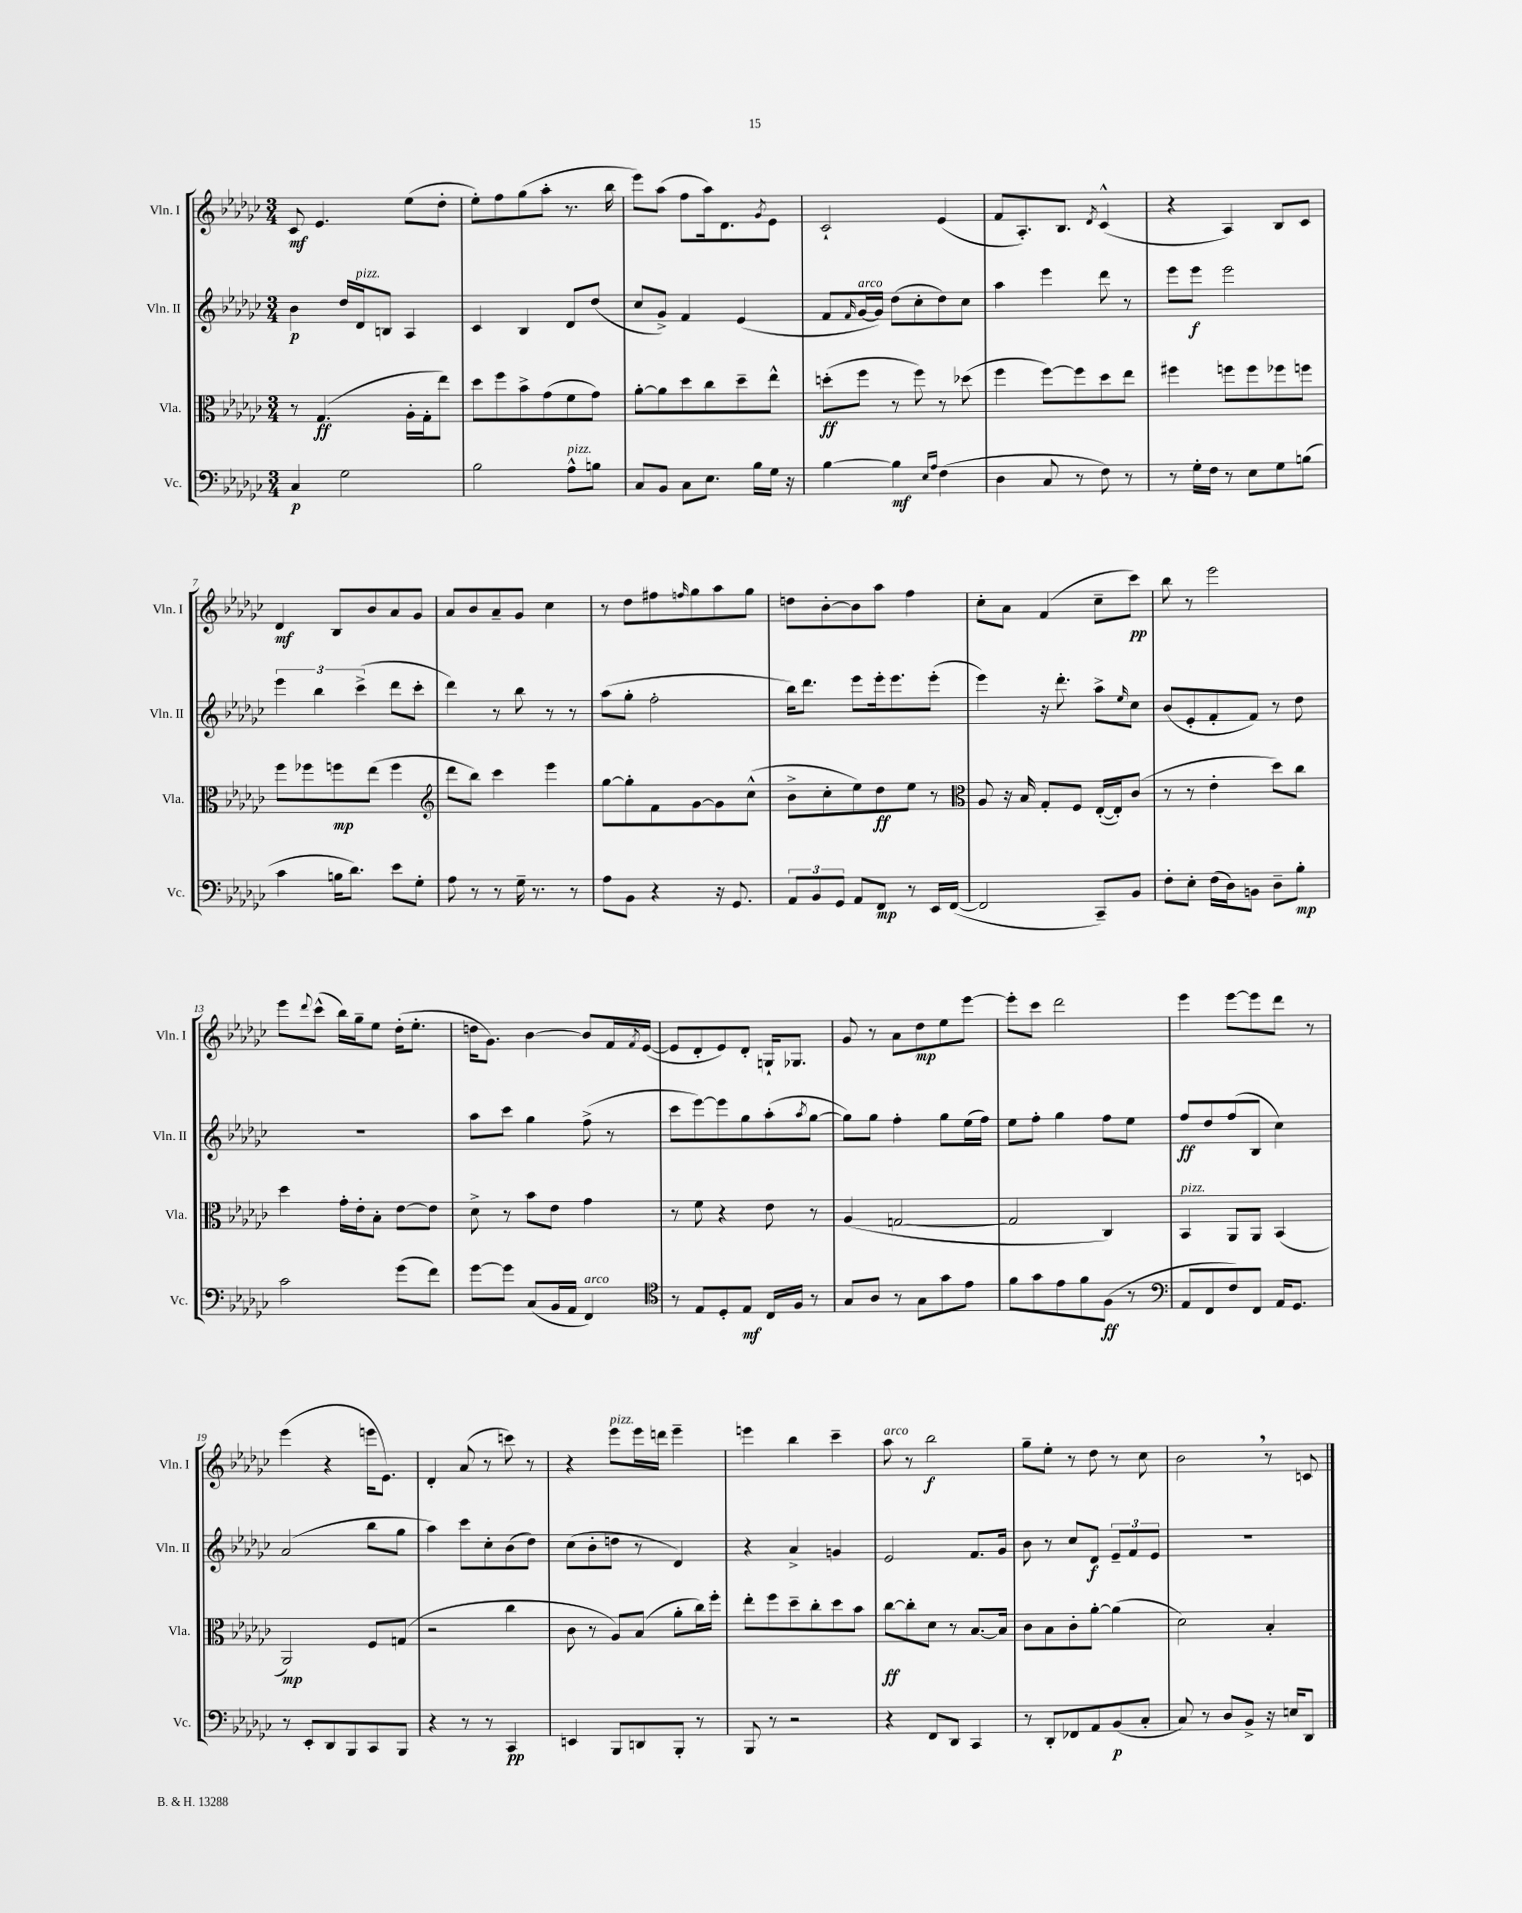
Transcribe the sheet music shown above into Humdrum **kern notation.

**kern	**dynam	**kern	**dynam	**kern	**dynam	**kern	**dynam
*part4	*part4	*part3	*part3	*part2	*part2	*part1	*part1
*staff4	*staff4	*staff3	*staff3	*staff2	*staff2	*staff1	*staff1
*I"Vc.	*	*I"Vla.	*	*I"Vln. II	*	*I"Vln. I	*
*I'Vc.	*	*I'Vla.	*	*I'Vln. II	*	*I'Vln. I	*
*clefF4	*	*clefC3	*	*clefG2	*	*clefG2	*
*k[b-e-a-d-g-c-]	*	*k[b-e-a-d-g-c-]	*	*k[b-e-a-d-g-c-]	*	*k[b-e-a-d-g-c-]	*
*M3/4	*	*M3/4	*	*M3/4	*	*M3/4	*
=1	=1	=1	=1	=1	=1	=1	=1
4C-/	p	8r	.	4b-\	p	8c-/	mf
.	.	(4.G-/	ff	.	.	4.e-/	.
2G-\	.	.	.	16dd-/LL	.	.	.
!	!	!	!	!LO:TX:a:i:t=pizz.	!	!	!
.	.	.	.	16d-/J	.	.	.
.	.	.	.	8Bn/J	.	.	.
.	.	16A-'\LL	.	4A-/	.	(8ee-\L	.
.	.	16G-'\J	.	.	.	.	.
.	.	8ee-\J)	.	.	.	8dd-'\J	.
=2	=2	=2	=2	=2	=2	=2	=2
2B-\	.	8dd-\L	.	4c-/	.	8ee-'\L)	.
.	.	8ff\	.	.	.	8ff\	.
.	.	8b-^\	.	4B-/	.	(8gg-\	.
.	.	(8g-\	.	.	.	8aa-'\J	.
!LO:TX:a:i:t=pizz.	!	!	!	!	!	!	!
8A-^^\L	.	8f\	.	8d-/L	.	8.r	.
8Bn\J	.	8g-\J)	.	(8dd-/J	.	.	.
.	.	.	.	.	.	16bb-\	.
=3	=3	=3	=3	=3	=3	=3	=3
8C-/L	.	[8a-'\L	.	8cc-/L	.	8eee-\L)	.
8BB-/J	.	8a-\]	.	8g-^/J)	.	(8aa-\J	.
8C-\L	.	8dd-\	.	4f/	.	8ff\L	.
8.E-\J	.	8cc-\	.	.	.	16aa-\k)	.
.	.	.	.	.	.	8.d-\	.
.	.	8dd-~\	.	(4e-/	.	.	.
16B-\LL	.	.	.	.	.	.	.
.	.	.	.	.	.	8qg-/	.
16G-\JJ	.	8ee-^^\J	.	.	.	8e-\J	.
16r	.	.	.	.	.	.	.
=4	=4	=4	=4	=4	=4	=4	=4
[4B-\	.	(8ddn'\L	ff	8f/L	.	2c-`/	.
.	.	.	.	16qqf/	.	.	.
!	!	!	!	!LO:TX:a:i:t=arco	!	!	!
.	.	8ff\J	.	[16g-/L	.	.	.
.	.	.	.	16g-/JJ])	.	.	.
4B-\]	mf	8r	.	(8dd-\L	.	.	.
.	.	8ff\)	.	8cc-'\	.	.	.
16qqE-/LL	.	.	.	.	.	.	.
16qqA-/JJ	.	.	.	.	.	.	.
(4F\	.	8r	.	8dd-\)	.	(4e-/	.
.	.	(8dd-X\	.	8cc-\J	.	.	.
=5	=5	=5	=5	=5	=5	=5	=5
4D-\	.	4ff\	.	4aa-\	.	8f/L	.
.	.	.	.	.	.	8.A-'/)	.
8C-/	.	[8ff\L)	.	4eee-\	.	.	.
.	.	.	.	.	.	8.B-/J	.
8r	.	8ff\]	.	.	.	.	.
.	.	.	.	.	.	8qd-/	.
8F\)	.	8dd-\	.	8ddd-\	.	(4c-^^/	.
8r	.	8ee-\J	.	8r	.	.	.
=6	=6	=6	=6	=6	=6	=6	=6
8r	.	4ff#X\	.	8eee-\L	.	4r	.
16G-'\LL	.	.	.	8eee-\J	f	.	.
16F\JJ	.	.	.	.	.	.	.
8r	.	8ffn\L	.	2eee-\	.	4A-/)	.
8E-\L	.	8ff\	.	.	.	.	.
8G-\	.	8ff-X\	.	.	.	8B-/L	.
(8Bn\J	.	8ffn\J	.	.	.	8c-/J	.
!!LO:LB:g=z
=7	=7	=7	=7	=7	=7	=7	=7
4c-\	.	8ff\L	.	6eee-\	.	4d-/	mf
.	.	8ff-X\	.	.	.	.	.
.	.	.	.	6bb-\	.	.	.
16Bn\KL	.	8ffn\	mp	.	.	8B-/L	.
8.d-\J)	.	.	.	.	.	.	.
.	.	.	.	(6ccc-^\	.	.	.
.	.	(8ee-\J	.	.	.	8b-/	.
8e-\L	.	4ff\	.	8ddd-\L	.	8a-/	.
8G-'\J	.	.	.	8ccc-'\J	.	8g-/J	.
=8	=8	=8	=8	=8	=8	=8	=8
*	*	*clefG2	*	*	*	*	*
8A-\	.	8ddd-\L	.	4ddd-\)	.	8a-/L	.
8r	.	8bb-\J)	.	.	.	8b-/	.
8r	.	4ccc-\	.	8r	.	8a-~/	.
16G-~\	.	.	.	8bb-\	.	8g-/J	.
8.r	.	.	.	.	.	.	.
.	.	4eee-\	.	8r	.	4cc-\	.
8r	.	.	.	8r	.	.	.
=9	=9	=9	=9	=9	=9	=9	=9
8A-\L	.	[8gg-\L	.	(8aa-\L	.	8r	.
8BB-\J	.	8gg-'\]	.	8gg-'\J	.	8dd-\L	.
4r	.	8f\	.	2ff'\	.	8ff#X\	.
.	.	.	.	.	.	16qqffn/	.
.	.	[8g-\	.	.	.	8gg-\	.
16r	.	8g-\]	.	.	.	8aa-\	.
8.GG-/	.	.	.	.	.	.	.
.	.	(8cc-^^\J	.	.	.	8gg-\J	.
=10	=10	=10	=10	=10	=10	=10	=10
12AA-/L	.	8b-^\L	.	16bb-\KL)	.	8ddn\L	.
.	.	.	.	8.ddd-\J	.	.	.
12BB-/	.	.	.	.	.	.	.
.	.	8cc-'\	.	.	.	[8b-'\	.
12GG-/J	.	.	.	.	.	.	.
8AA-/L	.	8ee-\)	.	8eee-\L	.	8b-\]	.
8FF/J	mp	8dd-\	ff	16eee-'\k	.	8aa-\J	.
.	.	.	.	8.eee-\	.	.	.
8r	.	8ee-\J	.	.	.	4ff\	.
16EE-/LL	.	8r	.	(8eee-'\J	.	.	.
([16FF/JJ	.	.	.	.	.	.	.
=11	=11	=11	=11	=11	=11	=11	=11
*	*	*clefC3	*	*	*	*	*
2FF/]	.	8A-/	.	4eee-\)	.	8cc-'\L	.
.	.	16r	.	.	.	8a-\J	.
.	.	16B-/	.	.	.	.	.
.	.	8G-'/L	.	16r	.	(4f/	.
.	.	.	.	8.ddd-'\	.	.	.
.	.	8F/J	.	.	.	.	.
8CC-~/L)	.	([16E-'/LL	.	8aa-^\L	.	8cc-~\L	.
.	.	16E-'/J])	.	.	.	.	.
.	.	.	.	16qqee-/	.	.	.
8BB-/J	.	(8c-/J	.	8cc-\J	.	8ccc-\J)	pp
=12	=12	=12	=12	=12	=12	=12	=12
8F'\L	.	8r	.	(8b-/L	.	8bb-\	.
8E-'\J	.	8r	.	8e-'/	.	8r	.
(16F\LL	.	4e-'\	.	8f'/	.	2eee-\	.
16D-\J)	.	.	.	.	.	.	.
8BBn\J	.	.	.	8f/J)	.	.	.
8D-~\L	.	8dd-\L)	.	8r	.	.	.
8B-'\J	mp	8cc-\J	.	8dd-\	.	.	.
!!LO:LB:g=z
=13	=13	=13	=13	=13	=13	=13	=13
2c-\	.	4dd-\	.	2.r	.	8eee-\L	.
.	.	.	.	.	.	8qqddd-/	.
.	.	.	.	.	.	(8ccc-^^\J	.
.	.	16g-'\LL	.	.	.	16bb-\LL)	.
.	.	16e-'\J	.	.	.	16gg-~\J	.
.	.	8B-'\J	.	.	.	8ee-\J	.
(8g-\L	.	[8e-\L	.	.	.	(16dd-'\KL	.
.	.	.	.	.	.	8.ee-'\J	.
8f\J)	.	8e-\J]	.	.	.	.	.
=14	=14	=14	=14	=14	=14	=14	=14
[8g-\L	.	8d-^\	.	8aa-\L	.	16ddn\KL	.
.	.	.	.	.	.	8.g-\J)	.
8g-\J]	.	8r	.	8ccc-\J	.	.	.
(8C-/L	.	8b-\L	.	4gg-\	.	[4b-\	.
16BB-/L	.	8e-\J	.	.	.	.	.
16AA-/JJ	.	.	.	.	.	.	.
!LO:TX:a:i:t=arco	!	!	!	!	!	!	!
4FF/)	.	4g-\	.	(8ff^\	.	8b-/L]	.
.	.	.	.	8r	.	16f/L	.
.	.	.	.	.	.	8qf/	.
.	.	.	.	.	.	([16e-/JJ	.
=15	=15	=15	=15	=15	=15	=15	=15
*clefC4	*	*	*	*	*	*	*
8r	.	8r	.	8ccc-\L	.	8e-/L]	.
8E-/L	.	8f\	.	[8eee-\)	.	8d-'/	.
8D-'/	.	4r	.	8eee-\]	.	8e-/)	.
8E-/J	mf	.	.	8gg-\	.	8d-'/J	.
16C-/LL	.	8e-\	.	(8aa-'\	.	16Gn`/KL	.
16F/JJ	.	.	.	.	.	8.G-X/J	.
.	.	.	.	8qaa-/	.	.	.
8r	.	8r	.	[8gg-\J	.	.	.
=16	=16	=16	=16	=16	=16	=16	=16
8G-/L	.	(4A-/	.	8gg-\L])	.	8g-/	.
8A-/J	.	.	.	8gg-\J	.	8r	.
8r	.	[2Gn/	.	4ff'\	.	8a-\L	.
8G-\L	.	.	.	.	.	8dd-\	mp
8g-\	.	.	.	8gg-\L	.	8ee-\	.
8e-\J	.	.	.	(16ee-\L	.	[8eee-\J	.
.	.	.	.	16ff\JJ)	.	.	.
=17	=17	=17	=17	=17	=17	=17	=17
8f\L	.	2G/]	.	8ee-\L	.	8eee-'\L]	.
8g-\	.	.	.	8ff'\J	.	8ccc-\J	.
8e-\	.	.	.	4gg-\	.	2ddd-\	.
8f\	.	.	.	.	.	.	.
(8F\J	ff	4C-/)	.	8ff\L	.	.	.
8r	.	.	.	8ee-\J	.	.	.
=18	=18	=18	=18	=18	=18	=18	=18
*clefF4	*	*	*	*	*	*	*
!	!	!LO:TX:a:i:t=pizz.	!	!	!	!	!
8AA-/L	.	4BB-/	.	8ff/L	ff	4eee-\	.
8FF/	.	.	.	8dd-/	.	.	.
8F/)	.	8AA-/L	.	(8ff/	.	[8eee-\L	.
8FF/J	.	8AA-/J	.	8B-/J	.	8eee-\]	.
16AA-/KL	.	(4BB-/	.	4cc-\)	.	8ddd-\J	.
8.GG-/J	.	.	.	.	.	.	.
.	.	.	.	.	.	8r	.
!!LO:LB:g=z
=19	=19	=19	=19	=19	=19	=19	=19
8r	.	2AA-/)	mp	(2a-/	.	(4eee-\	.
8EE-'/L	.	.	.	.	.	.	.
8DD-/	.	.	.	.	.	4r	.
8BBB-/	.	.	.	.	.	.	.
8CC-/	.	8F/L	.	8bb-\L	.	16eeen\KL	.
.	.	.	.	.	.	8.e-\J)	.
8BBB-/J	.	(8Gn/J	.	8gg-\J	.	.	.
=20	=20	=20	=20	=20	=20	=20	=20
4r	.	2r	.	4aa-\)	.	4d-'/	.
8r	.	.	.	8ccc-\L	.	(8a-/	.
8r	.	.	.	8cc-'\	.	8r	.
4CC-/	pp	4cc-\	.	(8b-\	.	8cccn\)	.
.	.	.	.	8dd-\J)	.	8r	.
=21	=21	=21	=21	=21	=21	=21	=21
4EEn/	.	8c-\	.	(8cc-\L	.	4r	.
.	.	8r	.	8b-'\	.	.	.
!	!	!	!	!	!	!LO:TX:a:i:t=pizz.	!
8BBB-/L	.	8A-/L)	.	8ddn\J	.	8eee-\L	.
8DDn/	.	(8B-/J	.	8r	.	16eee-\L	.
.	.	.	.	.	.	16dddn\JJ	.
8BBB-'/J	.	8a-'\L	.	4d-/)	.	4eee-~\	.
8r	.	16cc-\L)	.	.	.	.	.
.	.	16ff'\JJ	.	.	.	.	.
=22	=22	=22	=22	=22	=22	=22	=22
8BBB-/	.	8ee-'\L	.	4r	.	4eeen\	.
8r	.	8ff\	.	.	.	.	.
2r	.	8dd-~\	.	4a-^/	.	4bb-\	.
.	.	8cc-'\	.	.	.	.	.
.	.	8dd-\	.	4gn/	.	4ccc-~\	.
.	.	8b-\J	.	.	.	.	.
=23	=23	=23	=23	=23	=23	=23	=23
!	!	!	!	!	!	!LO:TX:a:i:t=arco	!
4r	.	[8cc-\L	ff	2e-/	.	8aa-\	.
.	.	8cc-'\]	.	.	.	8r	.
8FF/L	.	8d-\J	.	.	.	2bb-\	f
8DD-/J	.	8r	.	.	.	.	.
4CC-/	.	[8.B-/L	.	8.f/L	.	.	.
.	.	16B-/Jk]	.	16g-/Jk	.	.	.
=24	=24	=24	=24	=24	=24	=24	=24
8r	.	8c-\L	.	8b-\	.	8gg-~\L	.
8DD-'/L	.	8B-\	.	8r	.	8ee-'\J	.
8FF-X/	.	8c-'\	.	8cc-/L	.	8r	.
8AA-/	.	[8a-'\J	.	8d-/J	f	8dd-\	.
(8BB-/	p	(4a-\]	.	12e-~/L	.	8r	.
.	.	.	.	12f/	.	.	.
8C-'/J	.	.	.	.	.	8cc-\	.
.	.	.	.	12e-/J	.	.	.
=25	=25	=25	=25	=25	=25	=25	=25
8C-/)	.	2d-\)	.	2.r	.	2b-,\	.
8r	.	.	.	.	.	.	.
8D-/L	.	.	.	.	.	.	.
8BB-^/J	.	.	.	.	.	.	.
16r	.	4B-'/	.	.	.	8r	.
16En/KL	.	.	.	.	.	.	.
8DD-/J	.	.	.	.	.	8cn/	.
==	==	==	==	==	==	==	==
*-	*-	*-	*-	*-	*-	*-	*-
